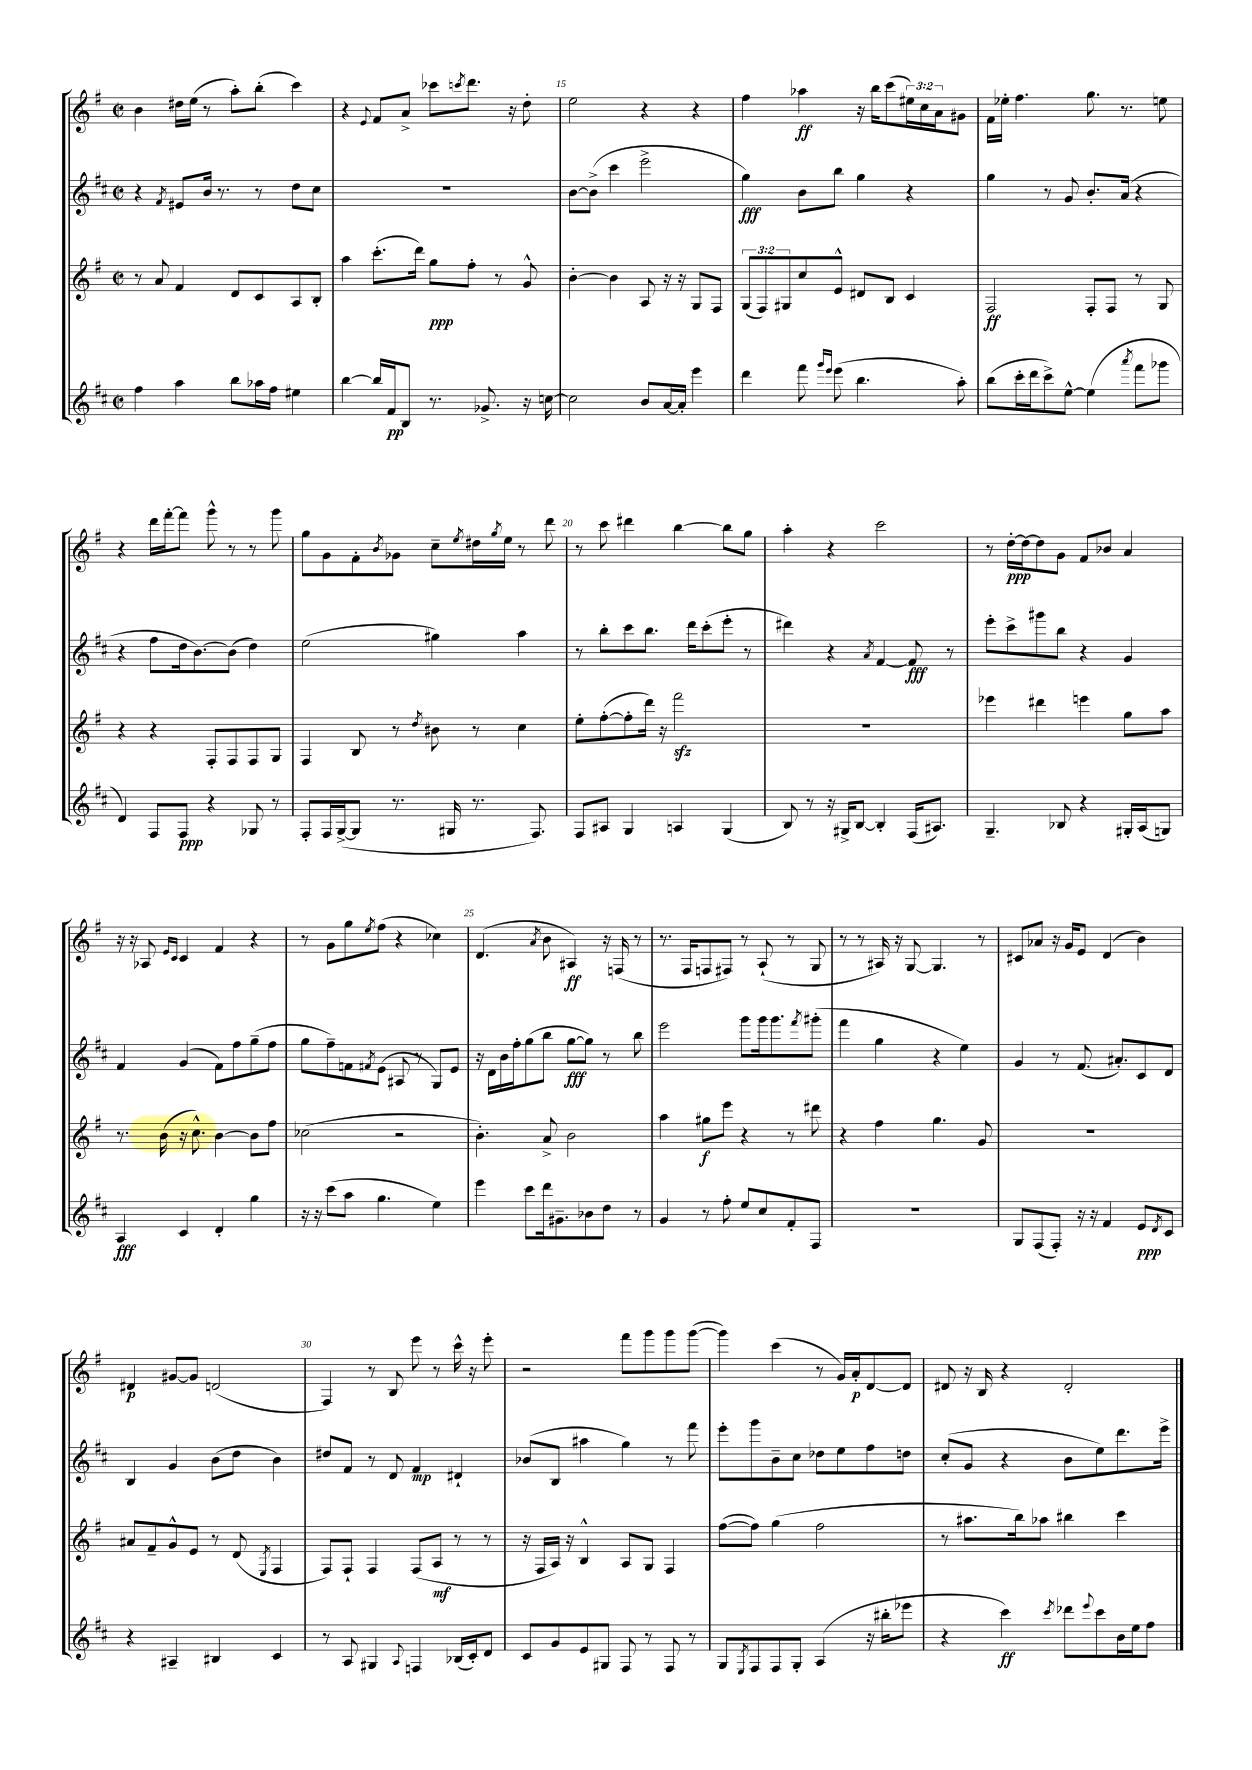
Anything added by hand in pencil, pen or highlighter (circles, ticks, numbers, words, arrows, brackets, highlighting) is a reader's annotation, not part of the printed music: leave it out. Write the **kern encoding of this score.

**kern	**dynam	**kern	**dynam	**kern	**dynam	**kern	**dynam
*part4	*part4	*part3	*part3	*part2	*part2	*part1	*part1
*staff4	*staff4	*staff3	*staff3	*staff2	*staff2	*staff1	*staff1
*clefG2	*	*clefG2	*	*clefG2	*	*clefG2	*
*k[f#c#]	*	*k[f#]	*	*k[f#c#]	*	*k[f#]	*
*M2/2	*	*M2/2	*	*M2/2	*	*M2/2	*
*met(c|)	*	*met(c|)	*	*met(c|)	*	*met(c|)	*
=13	=13	=13	=13	=13	=13	=13	=13
4ff#\	.	8r	.	4r	.	4b\	.
.	.	8a/	.	.	.	.	.
.	.	.	.	8qf#/	.	.	.
4aa\	.	4f#/	.	8e#X/L	.	16dd#X\LL	.
.	.	.	.	.	.	(16ee\JJ	.
.	.	.	.	16b/Jk	.	8r	.
.	.	.	.	8.r	.	.	.
8bb\L	.	8d/L	.	.	.	8aa'\L)	.
16aa-X\L	.	8c/	.	8r	.	(8bb'\J	.
16ff#\JJ	.	.	.	.	.	.	.
4ee#X\	.	8A/	.	8dd\L	.	4ccc\)	.
.	.	8B'/J	.	8cc#\J	.	.	.
=14	=14	=14	=14	=14	=14	=14	=14
[4bb\	.	4aa\	.	1r	.	4r	.
.	.	.	.	.	.	8qqe/	.
16bb/LL]	.	(8.ccc'\L	.	.	.	8f#/L	.
16f#/J	pp	.	.	.	.	.	.
8B/J	.	.	.	.	.	8a^/J	.
.	.	16ddd\Jk)	.	.	.	.	.
8.r	.	8gg\L	ppp	.	.	8ccc-X\L	.
.	.	.	.	.	.	8qcccn/	.
.	.	8ff#'\J	.	.	.	8.ddd\J	.
8.g-X^/	.	.	.	.	.	.	.
.	.	8r	.	.	.	.	.
.	.	.	.	.	.	16r	.
16r	.	8g^^/	.	.	.	8dd'\	.
[16ccn\	.	.	.	.	.	.	.
=15	=15	=15	=15	=15	=15	=15	=15
2cc\]	.	[4b'\	.	[8b\L	.	2ee\	.
.	.	.	.	(8b^\J]	.	.	.
.	.	4b\]	.	4ccc#\	.	.	.
8b/L	.	8A/	.	2eee^\	.	4r	.
[16a/L	.	16r	.	.	.	.	.
16a'/JJ]	.	16r	.	.	.	.	.
4eee\	.	8G/L	.	.	.	4r	.
.	.	8F#/J	.	.	.	.	.
=16	=16	=16	=16	=16	=16	=16	=16
4ddd\	.	(12G/L	.	4gg\)	fff	4ff#\	.
.	.	12F#/)	.	.	.	.	.
.	.	12G#X/	.	.	.	.	.
8fff#\	.	8cc/	.	8b\L	.	4aa-X\	ff
16qqggg/LL	.	.	.	.	.	.	.
16qqeee/JJ	.	.	.	.	.	.	.
(8eee\	.	8e^^/J	.	8bb\J	.	.	.
4.bb\	.	8d#X/L	.	4gg\	.	16r	.
.	.	.	.	.	.	16bb\KL	.
.	.	8B/J	.	.	.	(8ccc\	.
.	.	4c/	.	4r	.	24ee#X\L)	.
.	.	.	.	.	.	24cc\	.
.	.	.	.	.	.	24a\J	.
8aa'\)	.	.	.	.	.	8g#X\J	.
=17	=17	=17	=17	=17	=17	=17	=17
(8bb\L	.	2F#/	ff	4gg\	.	16f#\LL	.
.	.	.	.	.	.	16ee-X'\JJ	.
16ccc#'\L	.	.	.	.	.	4.ff#\	.
16ddd\J	.	.	.	.	.	.	.
8ccc#^\)	.	.	.	8r	.	.	.
[8ee^^\J	.	.	.	8g/	.	.	.
(4ee\]	.	8F#'/L	.	8.b'/L	.	8.gg\	.
.	.	8F#/J	.	.	.	.	.
.	.	.	.	(16a/Jk	.	8.r	.
8qaaa/	.	.	.	.	.	.	.
8fff#\L	.	8r	.	4r	.	.	.
8ggg-X\J	.	8G/	.	.	.	8een\	.
!!LO:LB:g=z
=18	=18	=18	=18	=18	=18	=18	=18
4d/)	.	4r	.	4r	.	4r	.
8F#/L	.	4r	.	8ff#\L	.	16ddd\LL	.
.	.	.	.	.	.	[16fff#'\J	.
8F#/J	ppp	.	.	16dd\k	.	8fff#\J]	.
.	.	.	.	[8.b\)	.	.	.
4r	.	8F#'/L	.	.	.	8ggg^^\	.
.	.	8F#/	.	(8b\J]	.	8r	.
8G-X/	.	8F#/	.	4dd\)	.	8r	.
8r	.	8G/J	.	.	.	8ggg\	.
=19	=19	=19	=19	=19	=19	=19	=19
8F#'/L	.	4F#/	.	(2ee\	.	8gg\L	.
16F#/L	.	.	.	.	.	8g\	.
([16G^/J	.	.	.	.	.	.	.
8G/J]	.	8B/	.	.	.	8f#'\	.
.	.	.	.	.	.	8qb/	.
8.r	.	8r	.	.	.	8g-X\J	.
.	.	8qdd/	.	.	.	.	.
.	.	8b#X\	.	4gg#X\)	.	8cc~\L	.
16G#X/	.	.	.	.	.	.	.
.	.	.	.	.	.	8qee/	.
8.r	.	8r	.	.	.	16dd#X\L	.
.	.	.	.	.	.	8qgg/	.
.	.	.	.	.	.	16ee\JJ	.
.	.	4cc\	.	4aa\	.	8r	.
8.F#/)	.	.	.	.	.	.	.
.	.	.	.	.	.	8ddd\	.
=20	=20	=20	=20	=20	=20	=20	=20
8F#/L	.	8ee'\L	.	8r	.	8r	.
8A#X/J	.	([8ff#'\	.	8bb'\L	.	8ccc\	.
4G/	.	8ff#'\]	.	8ccc#\	.	4ddd#X\	.
.	.	16ddd\Jk)	.	8.bb\J	.	.	.
.	.	16r	.	.	.	.	.
4An/	.	2fff#zz\	.	.	.	[4bb\	.
.	.	.	.	16ddd\KL	.	.	.
.	.	.	.	(8ccc#'\	.	.	.
(4G/	.	.	.	8eee'\J	.	8bb\L]	.
.	.	.	.	8r	.	8gg\J	.
=21	=21	=21	=21	=21	=21	=21	=21
8B/)	.	1r	.	4ddd#X\)	.	4aa'\	.
8r	.	.	.	.	.	.	.
16r	.	.	.	4r	.	4r	.
16G#X^/KL	.	.	.	.	.	.	.
[8B/J	.	.	.	.	.	.	.
.	.	.	.	8qa/	.	.	.
4B'/]	.	.	.	[4f#/	.	2ccc\	.
(16F#/KL	.	.	.	8f#/]	fff	.	.
8.A#X/J)	.	.	.	.	.	.	.
.	.	.	.	8r	.	.	.
=22	=22	=22	=22	=22	=22	=22	=22
4.G~/	.	4eee-X\	.	8eee'\L	.	8r	.
.	.	.	.	8ccc#^\	.	[16dd'\LL	ppp
.	.	.	.	.	.	16dd\J_	.
.	.	4ddd#X\	.	8ggg#X\	.	8dd\]	.
8B-X/	.	.	.	8bb\J	.	8g\J	.
4r	.	4eeen\	.	4r	.	8f#/L	.
.	.	.	.	.	.	8b-X/J	.
16G#X'/LL	.	8gg\L	.	4g/	.	4a/	.
(16A/J	.	.	.	.	.	.	.
8Gn/J)	.	8aa\J	.	.	.	.	.
!!LO:LB:g=z
=23	=23	=23	=23	=23	=23	=23	=23
4A/	fff	8.r	.	4f#/	.	16r	.
.	.	.	.	.	.	16r	.
.	.	.	.	.	.	8A-X/	.
.	.	(16b\	.	.	.	.	.
.	.	.	.	.	.	16qqe/LL	.
.	.	.	.	.	.	16qqc/JJ	.
4c#/	.	16r	.	(4g/	.	4c/	.
.	.	8.cc^^\)	.	.	.	.	.
4d'/	.	[4b\	.	8f#\L)	.	4f#/	.
.	.	.	.	8ff#\	.	.	.
4gg\	.	8b\L]	.	(8gg~\	.	4r	.
.	.	8ff#\J	.	8ff#\J	.	.	.
=24	=24	=24	=24	=24	=24	=24	=24
16r	.	(2cc-X\	.	8gg\L	.	8r	.
16r	.	.	.	.	.	.	.
(8ccc#\L	.	.	.	8ff#~\)	.	8g\L	.
8aa\J	.	.	.	8fn\	.	8gg\	.
.	.	.	.	8qf#X/	.	8qee/	.
4.gg\	.	.	.	(8e\J	.	(8ff#\J	.
.	.	2r	.	8A#X/	.	4r	.
.	.	.	.	8r	.	.	.
4ee\)	.	.	.	8G/L)	.	4cc-X\)	.
.	.	.	.	8e/J	.	.	.
=25	=25	=25	=25	=25	=25	=25	=25
4eee\	.	4.b'\)	.	16r	.	(4.d/	.
.	.	.	.	16d\LL	.	.	.
.	.	.	.	16b\	.	.	.
.	.	.	.	16ff#'\J	.	.	.
8ccc#\L	.	.	.	(8gg\	.	.	.
.	.	.	.	.	.	8qa/	.
16ddd\k	.	8a^/	.	8bb\J	.	8b\	.
8.g#X~\	.	.	.	.	.	.	.
.	.	2b\	.	[8gg\L	fff	4A#X/)	ff
8b-X\	.	.	.	8gg\J])	.	.	.
8dd\J	.	.	.	8r	.	16r	.
.	.	.	.	.	.	(16Fn/	.
8r	.	.	.	8bb\	.	8r	.
=26	=26	=26	=26	=26	=26	=26	=26
4g/	.	4aa\	.	2eee\	.	8.r	.
.	.	.	.	.	.	16F#/KL	.
8r	.	8gg#X\L	f	.	.	8Fn/	.
8ff#'\	.	8eee\J	.	.	.	8F#X/J)	.
8ee/L	.	4r	.	8ggg\L	.	8r	.
8cc#/	.	.	.	16ggg\k	.	(8A`/	.
.	.	.	.	8.ggg\	.	.	.
8f#'/	.	8r	.	.	.	8r	.
.	.	.	.	8qfff#/	.	.	.
8F#/J	.	8ddd#X\	.	(8ggg#X'\J	.	8G/	.
=27	=27	=27	=27	=27	=27	=27	=27
1r	.	4r	.	4fff#\	.	8r	.
.	.	.	.	.	.	8r	.
.	.	4ff#\	.	4gg\	.	16A#X/)	.
.	.	.	.	.	.	16r	.
.	.	.	.	.	.	[8G/	.
.	.	4.gg\	.	4r	.	4.G/]	.
.	.	.	.	4ee\)	.	.	.
.	.	8g/	.	.	.	8r	.
=28	=28	=28	=28	=28	=28	=28	=28
8G/L	.	1r	.	4g/	.	8c#X/L	.
(8F#/	.	.	.	.	.	8a-X/J	.
8F#'/J)	.	.	.	8r	.	16r	.
.	.	.	.	.	.	16g/KL	.
16r	.	.	.	(8.f#/	.	8e/J	.
16r	.	.	.	.	.	.	.
4f#/	.	.	.	.	.	(4d/	.
.	.	.	.	8.a#X'/L)	.	.	.
8e/L	ppp	.	.	8c#/	.	4b\)	.
8qd/	.	.	.	.	.	.	.
8c#/J	.	.	.	8d/J	.	.	.
!!LO:LB:g=z
=29	=29	=29	=29	=29	=29	=29	=29
4r	.	8a#X/L	.	4B/	.	4d#X/	p
.	.	8f#~/	.	.	.	.	.
4A#X~/	.	8g^^/	.	4g/	.	[8g#X/L	.
.	.	8e/J	.	.	.	8g#/J]	.
4B#X/	.	8r	.	(8b\L	.	(2dn/	.
.	.	(8d/	.	8dd\J	.	.	.
.	.	8qE/	.	.	.	.	.
4c#/	.	4F#/	.	4b\)	.	.	.
=30	=30	=30	=30	=30	=30	=30	=30
8r	.	8F#/L)	.	8dd#X/L	.	4F#/)	.
8A/	.	8F#`/J	.	8f#/J	.	.	.
4G#X/	.	4F#/	.	8r	.	8r	.
.	.	.	.	8d/	.	8B/	.
8qqA/	.	.	.	.	.	.	.
4Fn/	.	(8F#/L	.	4f#/	mp	8eee\	.
.	.	8A/J	mf	.	.	8r	.
(16B-X/LL	.	8r	.	4d#X`/	.	16ccc^^\	.
16c#'/J)	.	.	.	.	.	16r	.
8d/J	.	8r	.	.	.	8eee'\	.
=31	=31	=31	=31	=31	=31	=31	=31
8c#/L	.	16r	.	(8b-X/L	.	2r	.
.	.	16F#/LL	.	.	.	.	.
8g/	.	16A/JJ)	.	8B/J	.	.	.
.	.	16r	.	.	.	.	.
8e/	.	4B^^/	.	4aa#X\	.	.	.
8G#X/J	.	.	.	.	.	.	.
8F#/	.	8A/L	.	4gg\)	.	8fff#\L	.
8r	.	8G/J	.	.	.	8ggg\	.
8F#/	.	4F#/	.	8r	.	8ggg\	.
8r	.	.	.	8fff#\	.	([8ggg\J	.
=32	=32	=32	=32	=32	=32	=32	=32
8G/L	.	([8ff#\L	.	8eee'\L	.	4ggg\])	.
8qE/	.	.	.	.	.	.	.
8F#/	.	8ff#\J])	.	8ggg\	.	.	.
8F#/	.	(4gg\	.	8b~\	.	(4ccc\	.
8G'/J	.	.	.	8cc#\J	.	.	.
(4A/	.	2ff#\	.	8dd-X\L	.	8r	.
.	.	.	.	8ee\	.	16g/LL)	.
.	.	.	.	.	.	16a'/J	p
16r	.	.	.	8ff#\	.	[8d/	.
16bb#X'\KL	.	.	.	.	.	.	.
8eee-X\J	.	.	.	8ddn\J	.	8d/J]	.
=33	=33	=33	=33	=33	=33	=33	=33
4r	.	8r	.	(8cc#'/L	.	8d#X/	.
.	.	8.aa#X\L	.	8g/J	.	16r	.
.	.	.	.	.	.	16B/	.
4ccc#\)	ff	.	.	4r	.	4r	.
.	.	16bb\k)	.	.	.	.	.
.	.	8aa-X\J	.	.	.	.	.
8qccc#/	.	.	.	.	.	.	.
8ddd-X\L	.	4bb#X\	.	8b\L	.	2d#'/	.
8qqeee/	.	.	.	.	.	.	.
8ccc#\	.	.	.	8ee\)	.	.	.
16b\L	.	4ccc\	.	8.ddd\	.	.	.
16ee\J	.	.	.	.	.	.	.
8ff#\J	.	.	.	.	.	.	.
.	.	.	.	16eee^\Jk	.	.	.
==	==	==	==	==	==	==	==
*-	*-	*-	*-	*-	*-	*-	*-
